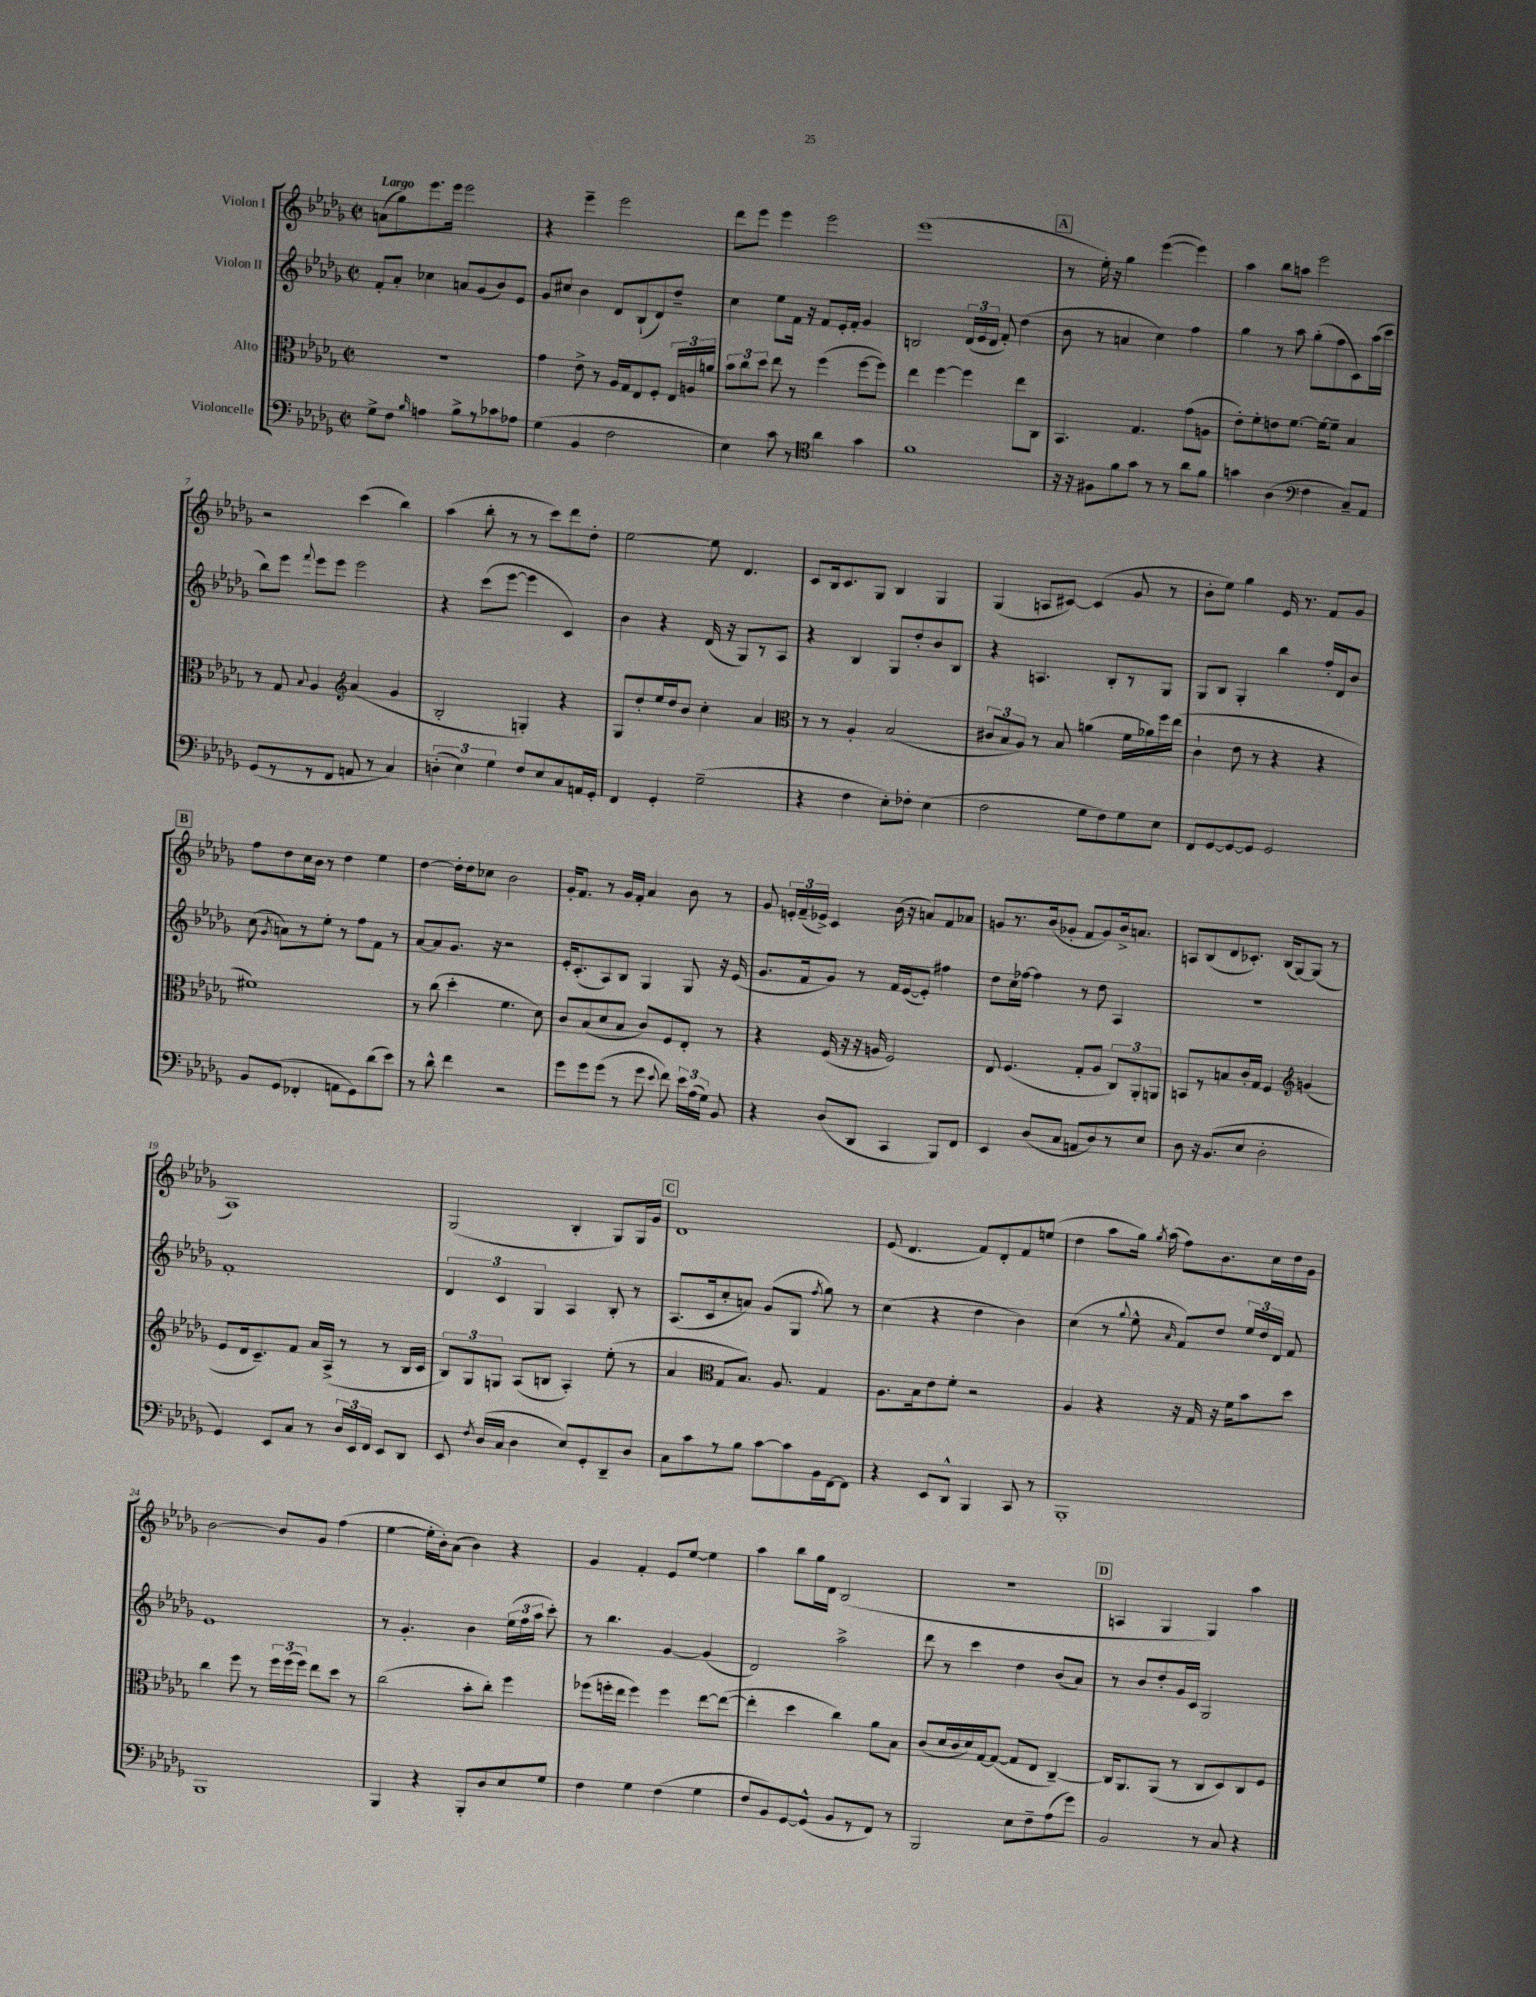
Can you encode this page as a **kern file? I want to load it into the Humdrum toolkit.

**kern	**kern	**kern	**kern
*staff4	*staff3	*staff2	*staff1
*clefF4	*clefC3	*clefG2	*clefG2
*k[b-e-a-d-g-]	*k[b-e-a-d-g-]	*k[b-e-a-d-g-]	*k[b-e-a-d-g-]
*M2/2	*M2/2	*M2/2	*M2/2
*met(c|)	*met(c|)	*met(c|)	*met(c|)
8G-^\L	1r	8f'/L	(8a\L
8F\J	.	8a-'/J	8gg-\)
16qqB-/	.	.	.
4A\	.	4cc-\	8.eee-\
.	.	.	16eee-\Jk
8B-^\L	.	8a/L	2eee-\
8r	.	(8g-/	.
8c-\	.	8b-/)	.
8A-\J	.	8e-/J	.
=	=	=	=
(4G-\	4g-\	8g-/L	4r
.	.	8cc#/J	.
4BB-/	8e-^\	4b-\	4eee-~\
.	8r	.	.
2F\	16A-/LL	8d-/L	2eee-\
.	16G-/J	.	.
.	8E-/	(8B-`/	.
.	8F'/J	8d-/)	.
.	24E-/LL	8dd-~/J	.
.	24A/	.	.
.	24a/JJ	.	.
=	=	=	=
4E-\)	12b-\L	4cc\	8ddd-\L
.	12cc\	.	.
.	.	.	8eee-\J
.	12dd-\J	.	.
8c\	8ee-\	8ee-\L	4eee-\
8r	8r	16f\Jk	.
.	.	16r	.
*clefC4	*	*	*
4a-\	(4ff\	8f/L	2eee-\
.	.	16e-'/L	.
.	.	16f'/JJ	.
4g-\	[8ff\L	4g-/	.
.	8ff\]J)	.	.
=	=	=	=
1f	4ee-\	2B/	(1eee-
.	[4ff\	.	.
.	4ff\]	(24d-/LL	.
.	.	24e-/	.
.	.	24d-/JJ	.
.	.	8f'/)	.
.	8ee-\L	(4dd-\	.
.	8C\J	.	.
=	=	=	=
16r	4.BB-/	8b-\	8r
16r	.	.	.
8F#\L	.	8r	16ee-'\)
.	.	.	16r
8f\	.	4a/	4gg-\
8g-\J	4.G-/	.	.
8r	.	4cc\)	([4eee-\
8r	.	.	.
8a-\L	(8g-\L	4ff\	4eee-\])
8f\J	8A\J	.	.
=	=	=	=
4g\	8e-'\L)	4gg-\	4aa-\
.	8f'\	.	.
(4A-\	8e\	8r	8bb-\L
.	[8.f\J	8aa-\	8aa\J
*clefF4	*	*	*
4F\	.	(8gg-'\L	2eee-\
.	16f\_LK	.	.
.	8f~\]J	8ff\	.
8C~/L)	4B-/	8c\)	.
8AA-/J	.	(16aa-\L	.
.	.	16ccc\JJ	.
=	=	=	=
(8GG-/L	8r	8bb-\L)	2r
8r	8G-/	8eee-\J	.
.	8qqB-/	8qqfff/	.
8r	4A-/	8eee-\L	.
8FF/J	.	8eee-\J	.
*	*clefG2	*	*
8AA/	(4a-/	2eee-\	(4ccc\
8r	.	.	.
4C/)	4g-/	.	4bb-\)
=	=	=	=
(6D'\	2B-'/	4r	(4aa-\
6E-\)	.	.	.
.	.	(8ccc\L	8bb-'\
6G-\	.	.	.
.	.	[8eee-\J	8r
8F/L	4G'/)	4eee-\]	8r
8E-/	.	.	8ccc\L)
8C/	4r	4c/)	8ddd-\
16AA/L	.	.	8dd-'\J
16GG-'/JJ	.	.	.
=	=	=	=
4FF/	8G-/L	4b-\	[2ee-\
.	8dd-'/	.	.
4GG-'/	16ee-/L	4r	.
.	16dd-/J	.	.
.	8b-/J	.	.
(2G-~\	4cc'\	(16d-/	8ee-\]
.	.	16r	.
.	.	8G-/L)	4.d-/
.	4a-/	8r	.
.	.	8A-/J	.
=	=	=	=
*	*clefC3	*	*
4r	8r	4r	8c/L
.	8r	.	16B-/k
.	.	.	8.c/
4F\	4A-'/	4B-/	.
.	.	.	8G-/J
8E-'\L)	(2B-/	8G-/L	4B-/
8F-'\J	.	8dd-'/	.
(4E-\	.	8b-/	4G-/
.	.	8B-/J	.
=	=	=	=
2F\	12c#/L	4r	(4G-/
.	12B-/	.	.
.	12A-/J)	.	.
.	8r	4.A/	8A/L
.	8B-/	.	[8c#/J)
8G-\L	(4a\	.	(4c#/]
8F\)	.	8B-'/L	.
8G-\	16f\LL	8r	8g-/
.	16a-\)	.	.
8E-\J	16ff\	8G-/J	8r
.	(16ee-\JJ	.	.
=	=	=	=
8FF/L	4c`\	8G-/L	8b-'\L
[8GG-/	.	8B-/J	8ee-\J)
8GG-/_	8e-\	4G-'/	4gg-\
8GG-/]J	8r	.	.
2GG-/	4r	4bb-\	16e-/
.	.	.	8.r
.	4r	16ff'/LL	8f/L
.	.	16d-/J	.
.	.	8b-/J	8g-/J
=	=	=	=
8BB-/L	1f#)	(8cc\	8ff\L
.	.	8qg-/	.
(8GG-/J	.	8a\L)	8dd-\
4FF-'/	.	8r	16cc\L
.	.	.	16b-\JJ
.	.	8ee-'\J	8r
8AA\L	.	8r	4dd-\
8GG-\)	.	8ff\L	.
(8d-\	.	8f\J	4ee-\
8e-\J)	.	8r	.
=	=	=	=
8r	8r	[8a-/L	[4dd-\
8d-^^\	(8cc\	8a-/]	.
4f\	4dd-'\	8.g-/J	16dd-'\]LL
.	.	.	16dd-\J
.	.	.	8cc-\J
.	.	16r	.
2r	4.f\	2r	2b-\
.	8d-\)	.	.
=	=	=	=
8g-\L	8c/L	16e-'/LK	16g-'/LK
.	.	(8.c'/	8.f/J
8g-\	(8B-/	.	.
(8g-\J	8d-/	8A-/)	8r
8r	8B-/J	8B-/J	16g-/LL
.	.	.	16f'/JJ
8g-\	8c/L)	4G-/	4a-/
8qqe-/	.	.	.
8f\)	8F/	.	.
24e-\LL	8E-'/J	8G-/	8b-\
(24A-\	.	.	.
24G-\JJ)	.	.	.
8BB-/	8r	16r	8r
.	.	(16e-/	.
=	=	=	=
4r	4r	8.g-/L	8g-/
.	.	.	24e'/LL
.	.	.	(24f~/
.	.	16f/k	.
.	.	.	24e-^/JJ)
(8D-/L	(16F/	8g-/J)	4c/
.	16r	.	.
8DD-/J	16r	8r	.
.	16A/	.	.
4CC/	2F/)	16f/LL	(16b-\
.	.	([16e-/J	16r
.	.	8e-'/]J)	8a/L)
8BBB-/L)	.	4ff#\	8f/
8FF/J	.	.	8a-/J
=	=	=	=
4EE-/	8E-/	8dd-\L	8g/L
.	(4.F/	16cc\L	8.r
.	.	[16ff-\JJ	.
(8D-/L	.	4ff-\]	.
.	.	.	(16b-/k
8C/J	.	.	8g-'/J
8AA/L	8G-'/L	8r	8f/L
8D-/)	8A-/J	8dd-\	8g-/)
8r	12C/L)	4A-/	16b-^/k
.	.	.	8.a/J
.	12AA-'/	.	.
8E-/J	.	.	.
.	12AA/J	.	.
=	=	=	=
8D-\	8BB/L	1r	8A/L
16r	8r	.	(8B-/
(8.BB-/L	.	.	.
.	8B/	.	8d-/
8E-/J	16c'/L	.	8.c-'/J)
.	16G-/JJ	.	.
2D-'\	4F/	.	.
.	.	.	(16B-/LK
.	.	.	[8G-/)
*	*clefG2	*	*
.	(4g/	.	(8G-/]J
.	.	.	8r
=	=	=	=
4GG-/)	8e-/L	1f'	1A-)
.	16d-/k	.	.
.	8.c~/)	.	.
8EE-/L	.	.	.
8C/J	8f/J	.	.
8r	16a-/LL	.	.
.	(16A-^/JJ	.	.
24D-/LL	8r	.	.
24EE-/	.	.	.
24FF/JJ	.	.	.
8EE-/L	8r	.	.
8DD-/J	16B-/LL	.	.
.	16c/JJ	.	.
=	=	=	=
8EE-/	12B-/L)	6d-/	(2G-/
.	12G-/	.	.
8qF/	.	.	.
(16D-/LL	.	.	.
.	12G/J	6c/	.
16C/JJ	.	.	.
4D-\	(8A-/L	.	.
.	.	6G-/	.
.	8B/J	.	.
8E-/L)	4A-'/)	4A-/	4B-'/
8GG-'/	.	.	.
8DD-~/	(8ee-'\	8B-'/	8G-/L)
8D-/J	8r	8r	16G-/L
.	.	.	16g-/JJ
=	=	=	=
8C\L	4a-/	(8.A-/L	1d-
8c\	.	.	.
.	.	16c/k	.
*	*clefC3	*	*
8r	8G-/L	8cc'/	.
8B-\J	8.B-/J)	8a/J)	.
[8c\L	.	(8g-/L	.
.	8.A-/	.	.
8c\]	.	8G-/J	.
.	.	8qff/	.
16BB-\L	4G-/	8gg-\)	.
[16FF\J	.	.	.
8FF\]J	.	8r	.
=	=	=	=
4r	8.A-\L	(4cc\	(8e-/
.	.	.	4.d-/
.	16B-\k	.	.
8EE-/L	8e-\	4r	.
8DD-^^/J	8f'\J	.	.
4BBB-/	2r	4dd-\	8f/L)
.	.	.	8d-'/
8CC/	.	4b-\)	8f/
8r	.	.	(8ee/J
=	=	=	=
1BBB-'	4A-/	(4cc\	4dd-\
.	4r	8r	8aa-\L
.	.	8qqgg-/	.
.	.	8ee-^^\	16gg-\Jk)
.	.	.	8qgg-/
.	.	.	(16aa-\
.	.	16qqa-/	.
.	16r	8f/L)	8ff\L)
.	16G-/	.	.
.	16r	8dd-/J	8.b-\
.	16f\LK	.	.
.	8b-\	24ee-/LL	.
.	.	24dd-/	.
.	.	.	16cc\L
.	.	24d-/JJ	.
.	8dd-\J	8f/	16dd-\
.	.	.	16g-\JJ
=	=	=	=
1BBB-	4cc\	1e-	[2b-\
.	8ff\	.	.
.	8r	.	.
.	24ff\LL	.	8b-/]L
.	(24ff\	.	.
.	24ff\JJ)	.	.
.	8ee-\L	.	8g-/J
.	8dd-\J	.	(4ff\
.	8r	.	.
=	=	=	=
4BBB-/	(2cc\	8r	[4ee-\
.	.	4.g-'/	.
4r	.	.	16ee-'\]LL
.	.	.	16b-'\J)
.	.	.	(8a-\J
8BBB-'/L	8b-'\L	4b-\	4b-\)
8D-/	8cc'\J)	.	.
8E-/	4ff\	(24ee-\LL	4r
.	.	24ff\	.
.	.	24aa-\JJ	.
8G-/J	.	8ccc'\)	.
=	=	=	=
4F\	(8ff-\L	8r	4g-/
.	16ff'\L	4.bb-\	.
.	16ee-\JJ	.	.
4G-\	4ff\)	.	4f'/
(4F\	4ff\	[4g-/	8e-/L
.	.	.	[8ee-/J
4G-\	[8ee-\L	(4g-/]	4ee-\]
.	(8ee-\_J	.	.
=	=	=	=
8F/L	4ee-'\]	2d-/)	4aa-\
8BB-/)	.	.	.
[8GG-/	4dd-\	.	8bb-\L
(8GG-^^/]J	.	.	16gg-\L
.	.	.	16d-\JJ
8BB-/L	4cc\)	2aa-^\	(2B-/
8r	.	.	.
8FF/J)	8a-\L	.	.
8r	8B-\J	.	.
=	=	=	=
2BBB-/	(8c/L	8ddd-\	1r
.	16d-/L	8r	.
.	16c/	.	.
.	16d-/)	4ccc\	.
.	[16G-/J	.	.
.	(8G-/_J	.	.
8E-\L	8G-/]L	4dd-\	.
8F~\	8E-/J	.	.
(8A-\	[4C~/)	(8b-/L	.
8g-\J)	.	8a-/J)	.
=	=	=	=
2BB-/	16C/]LK	8r	4A/
.	8.AA-/	.	.
.	.	8b-/L	.
.	(8AA-/J	8dd-'/	4G-/
.	8r	16g-/L	.
.	.	16c/JJ	.
8r	8C/L	2G-/	4G-/)
8C/	8D-/)	.	.
4r	8C/	.	4aa-\
.	8F/J	.	.
==	==	==	==
*-	*-	*-	*-
